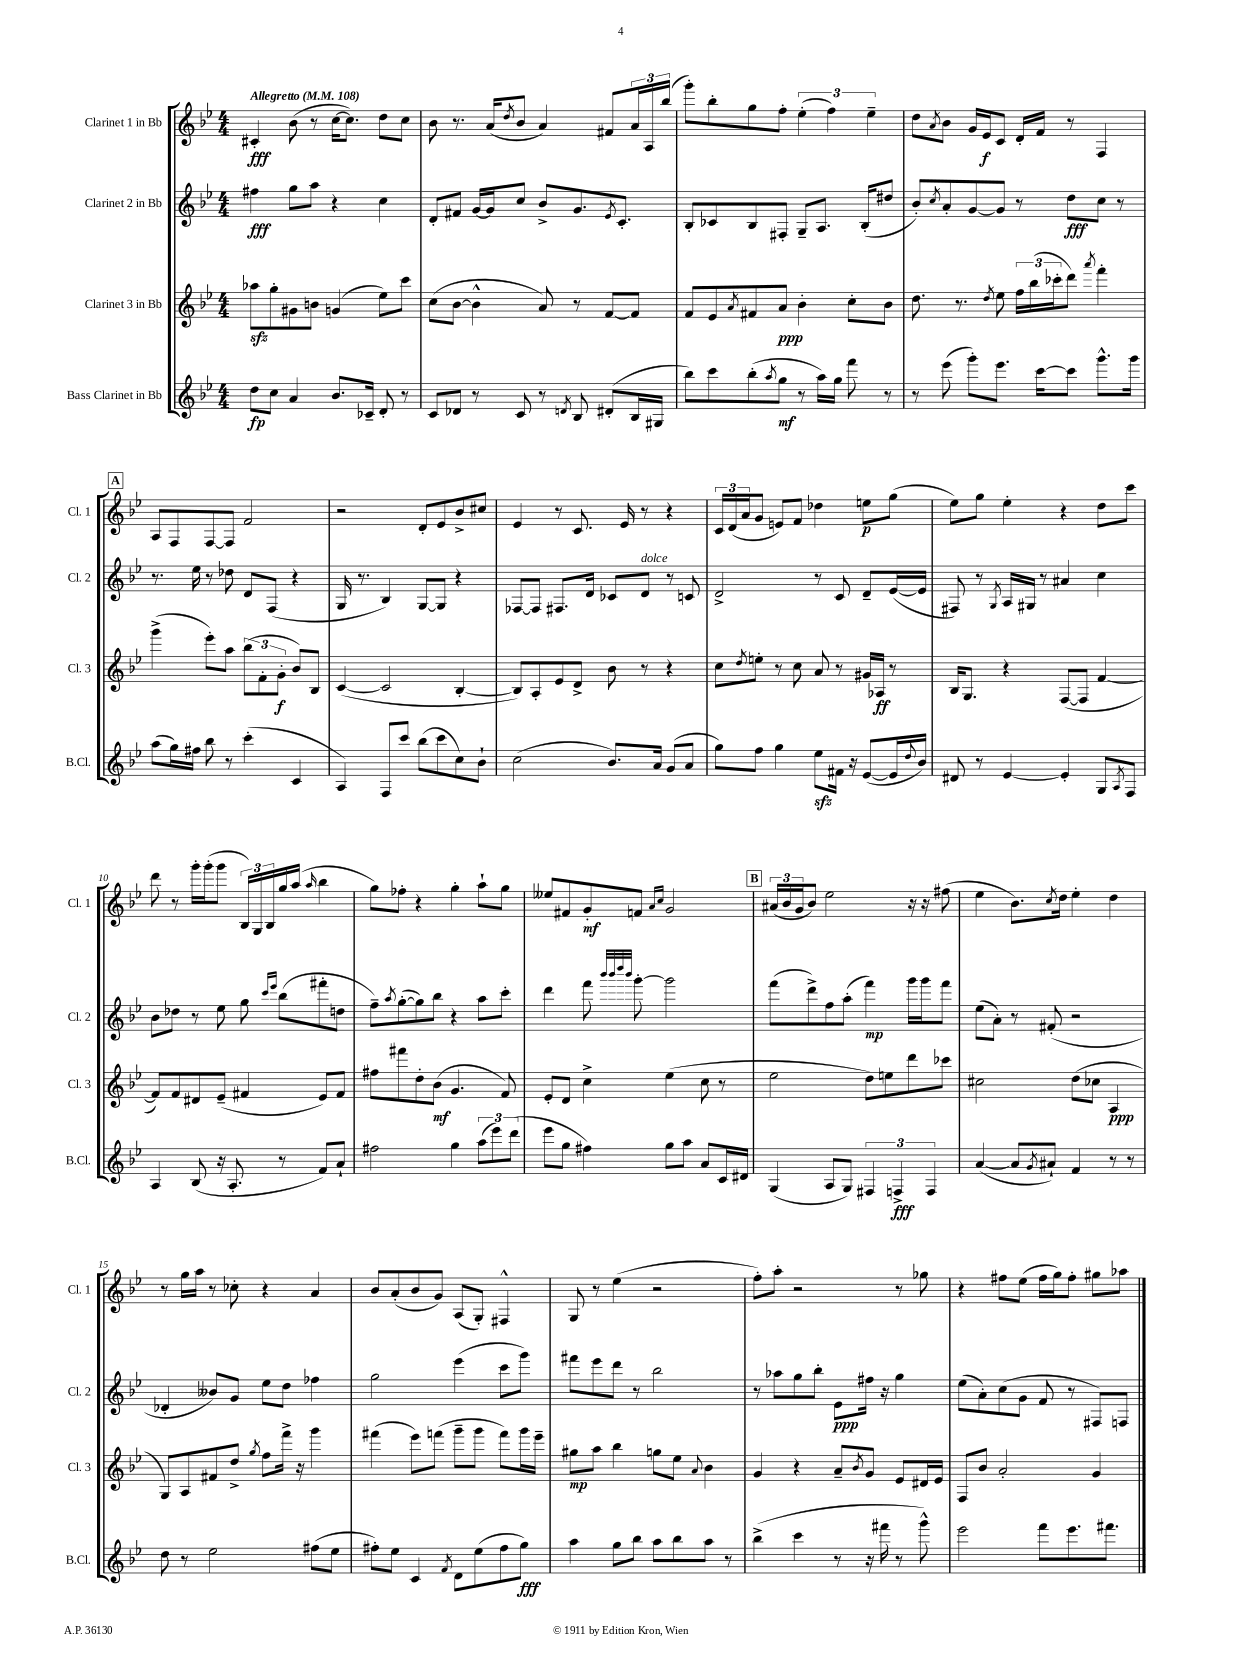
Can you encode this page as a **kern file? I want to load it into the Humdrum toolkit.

**kern	**dynam	**kern	**dynam	**kern	**dynam	**kern	**dynam
*part4	*part4	*part3	*part3	*part2	*part2	*part1	*part1
*staff4	*staff4	*staff3	*staff3	*staff2	*staff2	*staff1	*staff1
*I"Bass Clarinet in Bb	*	*I"Clarinet 3 in Bb	*	*I"Clarinet 2 in Bb	*	*I"Clarinet 1 in Bb	*
*I'B.Cl.	*	*I'Cl. 3	*	*I'Cl. 2	*	*I'Cl. 1	*
*clefG2	*	*clefG2	*	*clefG2	*	*clefG2	*
*k[b-e-]	*	*k[b-e-]	*	*k[b-e-]	*	*k[b-e-]	*
*M4/4	*	*M4/4	*	*M4/4	*	*M4/4	*
*MM108	*	*MM108	*	*MM108	*	*MM108	*
=1	=1	=1	=1	=1	=1	=1	=1
!	!	!	!	!	!	!LO:TX:a:B:t=Allegretto	!
8dd\L	fp	8aa-Xzz\L	.	4ff#X\	fff	4c#X'/	fff
8cc\J	.	8gg'\	.	.	.	.	.
4a/	.	8g#X\	.	8gg\L	.	(8b-\	.
.	.	8bn\J	.	8aa\J	.	8r	.
8.b-/L	.	(4gn/	.	4r	.	[16cc\KL	.
.	.	.	.	.	.	8.cc\J])	.
16c-X~/Jk	.	.	.	.	.	.	.
8d'/	.	8ee-\L)	.	4cc\	.	8dd\L	.
8r	.	8ccc\J	.	.	.	8cc\J	.
=2	=2	=2	=2	=2	=2	=2	=2
8c/L	.	(8cc\L	.	8d'/L	.	8b-\	.
8d-X/J	.	[8b-\J	.	8f#X/J	.	8.r	.
8r	.	4b-^^\]	.	[16g/LL	.	.	.
.	.	.	.	16g/J]	.	(16a/KL	.
.	.	.	.	.	.	8qdd/	.
8c/	.	.	.	8cc/J	.	8b-/J	.
8r	.	8a/)	.	8b-^/L	.	4a/)	.
8qdn/	.	.	.	.	.	.	.
8B-/	.	8r	.	8.g/	.	.	.
(8d#X'/L	.	[8f/L	.	.	.	8f#X/L	.
.	.	.	.	8qe-/	.	.	.
.	.	.	.	8.c'/J	.	.	.
16B-/L	.	8f/J]	.	.	.	24a/L	.
.	.	.	.	.	.	24A/	.
16G#X/JJ	.	.	.	.	.	.	.
.	.	.	.	.	.	(24bb-/JJ	.
=3	=3	=3	=3	=3	=3	=3	=3
8bb-\L)	.	8f/L	.	8B-'/L	.	8ggg'\L)	.
8ccc\	.	8e-/	.	8c-X/	.	8bb-'\	.
.	.	8qa/	.	.	.	.	.
(8bb-'\	.	8f#X/	.	8B-/	.	8gg\	.
8qaa/	.	.	.	.	.	.	.
8gg\J	mf	8a/J	ppp	8F#X'/J	.	8ff'\J	.
8r	.	4b-'\	.	8G~/L	.	(6ee-'\	.
16aa\LL)	.	.	.	8.A/J	.	.	.
.	.	.	.	.	.	6ff\)	.
16gg\JJ	.	.	.	.	.	.	.
8fff\	.	8cc'\L	.	.	.	.	.
.	.	.	.	(16B-'/KL	.	.	.
.	.	.	.	.	.	6ee-~\	.
8r	.	8b-\J	.	8dd#X/J	.	.	.
=4	=4	=4	=4	=4	=4	=4	=4
8r	.	8.dd\	.	8b-'/L)	.	8dd\L	.
.	.	.	.	8qcc/	.	8qa/	.
(8eee-\	.	.	.	8a'/	.	8b-\J	.
.	.	8.r	.	.	.	.	.
8ggg'\L)	.	.	.	[8g/	.	16g/LL	.
.	.	.	.	.	.	16e-/J	f
.	.	8qdd/	.	.	.	.	.
8.eee-\J	.	8ee-\	.	8g/J]	.	8c/J	.
.	.	24ff\LL	.	8r	.	16d'/LL	.
.	.	(24bb-\	.	.	.	.	.
[16ccc\KL	.	.	.	.	.	16f/JJ	.
.	.	24ccc-X'\J	.	.	.	.	.
8ccc\J]	.	8ddd\J)	.	8dd\L	fff	8r	.
.	.	8qaaa/	.	.	.	.	.
8.ggg^^\L	.	4fff'\	.	8cc\J	.	4F/	.
.	.	.	.	8r	.	.	.
16ggg\Jk	.	.	.	.	.	.	.
!!LO:LB:g=z
!!LO:REH:place=s1:t=A
=5	=5	=5	=5	=5	=5	=5	=5
(8aa\L	.	(4ggg^\	.	8.r	.	8A/L	.
16gg\L)	.	.	.	.	.	8F/	.
16ff#X\JJ	.	.	.	16ee-\	.	.	.
8bb-\	.	8eee-'\L)	.	8r	.	[8F/	.
8r	.	8aa\J	.	8dd-X\	.	8F/J]	.
(4ccc'\	.	(12bb-\L	.	8d/L	.	2f/	.
.	.	12f'\	.	.	.	.	.
.	.	.	.	(8F/J	.	.	.
.	.	12g'\J	f	.	.	.	.
4c/	.	8b-/L)	.	4r	.	.	.
.	.	8B-/J	.	.	.	.	.
=6	=6	=6	=6	=6	=6	=6	=6
4A/)	.	([4c/	.	16G/	.	2r	.
.	.	.	.	8.r	.	.	.
8F/L	.	2c/]	.	4B-/)	.	.	.
8ccc/J	.	.	.	.	.	.	.
(8bb-\L	.	.	.	[8G/L	.	8d'/L	.
8ccc\	.	.	.	8G/J]	.	8e-/	.
8cc\)	.	[4B-'/	.	4r	.	8b-^/	.
8b-`\J	.	.	.	.	.	8cc#X/J	.
=7	=7	=7	=7	=7	=7	=7	=7
(2cc\	.	8B-/L])	.	[8F-X/L	.	4e-/	.
.	.	8A'/	.	8F-/J]	.	.	.
.	.	8e-/	.	8.F#X/L	.	8r	.
.	.	8d^/J	.	.	.	8.c/	.
.	.	.	.	16d/Jk	.	.	.
8.b-/L)	.	8b-\	.	8c-X/L	.	.	.
.	.	.	.	.	.	16e-/	.
!	!	!	!	!LO:TX:a:i:t=dolce	!	!	!
.	.	8r	.	8d/J	.	8r	.
16a/Jk	.	.	.	.	.	.	.
(8g/L	.	4r	.	8r	.	4r	.
8a/J	.	.	.	8cn/	.	.	.
=8	=8	=8	=8	=8	=8	=8	=8
8gg\L)	.	8cc\L	.	2d^/	.	24c/LL	.
.	.	.	.	.	.	(24d/	.
.	.	.	.	.	.	24a/J	.
.	.	8qdd/	.	.	.	.	.
8ff\J	.	8een'\J	.	.	.	8g/J	.
4gg\	.	8r	.	.	.	8en/L)	.
.	.	8cc\	.	.	.	8f/J	.
8ee-zz\L	.	8a/	.	8r	.	4dd-X\	.
16f#X\Jk	.	8r	.	8c/	.	.	.
16r	.	.	.	.	.	.	.
([8e-/L	.	16g#X/LL	.	8d~/L	.	8een\L	p
.	.	16A-X/JJ	ff	.	.	.	.
16e-/L]	.	8r	.	([16e-/L	.	(8gg\J	.
8qqdd/	.	.	.	.	.	.	.
16b-/JJ)	.	.	.	16e-/JJ]	.	.	.
=9	=9	=9	=9	=9	=9	=9	=9
8d#X/	.	16B-/KL	.	8F#X/)	.	8ee-\L)	.
.	.	8.G/J	.	.	.	.	.
8r	.	.	.	8r	.	8gg\J	.
.	.	.	.	8qG/	.	.	.
[4e-/	.	4r	.	16A/LL	.	4ee-'\	.
.	.	.	.	16G#X/JJ	.	.	.
.	.	.	.	8r	.	.	.
4e-'/]	.	([8F/L	.	4a#X/	.	4r	.
.	.	8F/J]	.	.	.	.	.
8G/L	.	[4f/	.	4cc\	.	8dd\L	.
8qA/	.	.	.	.	.	.	.
8F/J	.	.	.	.	.	8ccc\J	.
!!LO:LB:g=z
=10	=10	=10	=10	=10	=10	=10	=10
4A/	.	8f/L])	.	8b-\L	.	8ddd\	.
.	.	8f/	.	8dd-X\J	.	8r	.
(8B-/	.	8d#X/	.	8r	.	16ggg'\LL	.
.	.	.	.	.	.	(16ggg'\J	.
16r	.	(8e-~/J	.	8ee-\	.	8ggg\J	.
8.A'/	.	.	.	.	.	.	.
.	.	4f#X/	.	8gg\	.	24B-/LL)	.
.	.	.	.	.	.	24G/	.
.	.	.	.	.	.	24B-/	.
.	.	.	.	16qqccc/LL	.	.	.
.	.	.	.	16qqeee-/JJ	.	.	.
8r	.	.	.	(8bb-\L	.	16gg/	.
.	.	.	.	.	.	(16aa/JJ	.
.	.	.	.	.	.	16qqaa/	.
8f/L)	.	8e-/L)	.	8fff#X'\	.	4bb-\	.
8a`/J	.	8f#/J	.	8ddn\J	.	.	.
=11	=11	=11	=11	=11	=11	=11	=11
2ff#X\	.	8ff#X\L	.	8ff~\L)	.	8gg\L)	.
.	.	.	.	8qaa/	.	.	.
.	.	8fff#X\	.	([8gg'\	.	8ff-X'\J	.
.	.	8dd'\	.	8gg\])	.	4r	.
.	.	(8b-\J	mf	8bb-\J	.	.	.
4gg\	.	4.g/	.	4r	.	4gg'\	.
(12aa\L	.	.	.	8aa\L	.	8aa`\L	.
12eee-\)	.	.	.	.	.	.	.
.	.	8f/)	.	8ccc'\J	.	8gg\J	.
(12ddd\J	.	.	.	.	.	.	.
=12	=12	=12	=12	=12	=12	=12	=12
8eee-\L	.	8e-'/L	.	4ddd\	.	8ee--X/L	.
8gg\J	.	8d/J	.	.	.	8f#X/	.
4ff#X\)	.	4cc^\	.	8fff\	.	8g'/	mf
.	.	.	.	32qqbbb-/LLL	.	.	.
.	.	.	.	32qqbbb-/	.	.	.
.	.	.	.	32qqdddd/	.	.	.
.	.	.	.	32qqbbb-/JJJ	.	.	.
.	.	.	.	[8ggg'\	.	8fn/J	.
.	.	.	.	.	.	16qqa/LL	.
.	.	.	.	.	.	16qqcc/JJ	.
8gg\L	.	(4ee-\	.	2ggg\]	.	2g/	.
8aa\J	.	.	.	.	.	.	.
8a/L	.	8cc\	.	.	.	.	.
16c/L	.	8r	.	.	.	.	.
16d#X/JJ	.	.	.	.	.	.	.
!!LO:REH:place=s1:t=B
=13	=13	=13	=13	=13	=13	=13	=13
(4G/	.	2ee-\	.	(8fff\L	.	(24a#X/LL	.
.	.	.	.	.	.	24b-/	.
.	.	.	.	.	.	24g/J	.
.	.	.	.	8ddd^\)	.	8b-/J)	.
8A/L	.	.	.	8ff\	.	2ee-\	.
8G/J)	.	.	.	(8aa'\J	.	.	.
6F#X/	.	8dd\L)	.	4fff\)	mp	.	.
.	.	8een\	.	.	.	.	.
6Fn^/	fff	.	.	.	.	.	.
.	.	8ddd\	.	16ggg\LL	.	16r	.
.	.	.	.	16ggg\J	.	16r	.
6F/	.	.	.	.	.	.	.
.	.	8ccc-X\J	.	8fff\J	.	(8ff#X\	.
=14	=14	=14	=14	=14	=14	=14	=14
([4a/	.	2cc#X\	.	(8ee-\L	.	4ee-\	.
.	.	.	.	8a'\J)	.	.	.
8a/L]	.	.	.	8r	.	8.b-\L)	.
8qg/	.	.	.	.	.	.	.
8a#X`/J)	.	.	.	(8f#X'/	.	.	.
.	.	.	.	.	.	8qcc/	.
.	.	.	.	.	.	16dd\Jk	.
4f/	.	(8dd\L	.	2r	.	4ee-'\	.
.	.	8cc-X\J	.	.	.	.	.
8r	.	4A/	ppp	.	.	4dd\	.
8r	.	.	.	.	.	.	.
!!LO:LB:g=z
=15	=15	=15	=15	=15	=15	=15	=15
8dd\	.	8G/L)	.	4d-X'/	.	8r	.
8r	.	8A/	.	.	.	16gg\LL	.
.	.	.	.	.	.	16aa\JJ	.
2ee-\	.	8f#X/	.	8b--X/L)	.	8r	.
.	.	8dd^/J	.	8g/J	.	8cc-X'\	.
.	.	8qgg/	.	.	.	.	.
.	.	8ff\L	.	8ee-\L	.	4r	.
.	.	16fff^\Jk	.	8dd\J	.	.	.
.	.	16r	.	.	.	.	.
(8ff#X\L	.	4ggg\	.	4ff-X\	.	4a/	.
8ee-\J	.	.	.	.	.	.	.
=16	=16	=16	=16	=16	=16	=16	=16
8ff#X'\L)	.	(4fff#X\	.	2gg\	.	8b-/L	.
8ee-\J	.	.	.	.	.	(8a'/	.
4c/	.	8eee-\L)	.	.	.	8b-/	.
.	.	(8fffn\J	.	.	.	8g/J)	.
8qf/	.	.	.	.	.	.	.
8d\L	.	8ggg~\L	.	(4eee-\	.	(8A/L	.
(8ee-\	.	8ggg\J	.	.	.	8G'/J)	.
8ff#\	.	8fff\L)	.	8ccc\L	.	4F#X^^/	.
8gg\J)	fff	16ggg\L	.	8ggg\J)	.	.	.
.	.	16eee-~\JJ	.	.	.	.	.
=17	=17	=17	=17	=17	=17	=17	=17
4aa\	.	8gg#X\L	mp	8fff#X\L	.	8G/	.
.	.	8aa\J	.	8eee-\	.	8r	.
8gg\L	.	4bb-\	.	8ddd\J	.	(4ee-\	.
8bb-\J	.	.	.	8r	.	.	.
8aa\L	.	8ggn\L	.	2bb-\	.	2r	.
8bb-\	.	8ee-\J	.	.	.	.	.
.	.	8qqa/	.	.	.	.	.
8aa\J	.	4b-\	.	.	.	.	.
8r	.	.	.	.	.	.	.
=18	=18	=18	=18	=18	=18	=18	=18
(4bb-^\	.	4g/	.	8r	.	8ff'\L)	.
.	.	.	.	8aa-X\L	.	8aa'\J	.
4ccc\	.	4r	.	8gg\	.	2r	.
.	.	.	.	8bb-'\J	.	.	.
8r	.	8a~/L	.	8e-\L	ppp	.	.
.	.	8qb-/	.	.	.	.	.
16r	.	8g/J	.	16ff#X\Jk	.	.	.
16fff#X\	.	.	.	16r	.	.	.
8r	.	8e-/L	.	4gg\	.	8r	.
8ggg^^\)	.	16d#X/L	.	.	.	8gg-X\	.
.	.	16e-/JJ	.	.	.	.	.
=19	=19	=19	=19	=19	=19	=19	=19
2eee-\	.	8F/L	.	(8ee-\L	.	4r	.
.	.	8b-/J	.	8a'\)	.	.	.
.	.	2a'/	.	(8cc\	.	8ff#X\L	.
.	.	.	.	8g\J	.	(8ee-\J	.
8fff\L	.	.	.	8f/	.	16ff#\LL	.
.	.	.	.	.	.	16gg\J)	.
8.eee-\	.	.	.	8r	.	8ff#'\J	.
.	.	4g/	.	8F#X/L)	.	8gg#X\L	.
8.fff#X\J	.	.	.	.	.	.	.
.	.	.	.	8Fn/J	.	8aa-X\J	.
==	==	==	==	==	==	==	==
*-	*-	*-	*-	*-	*-	*-	*-
